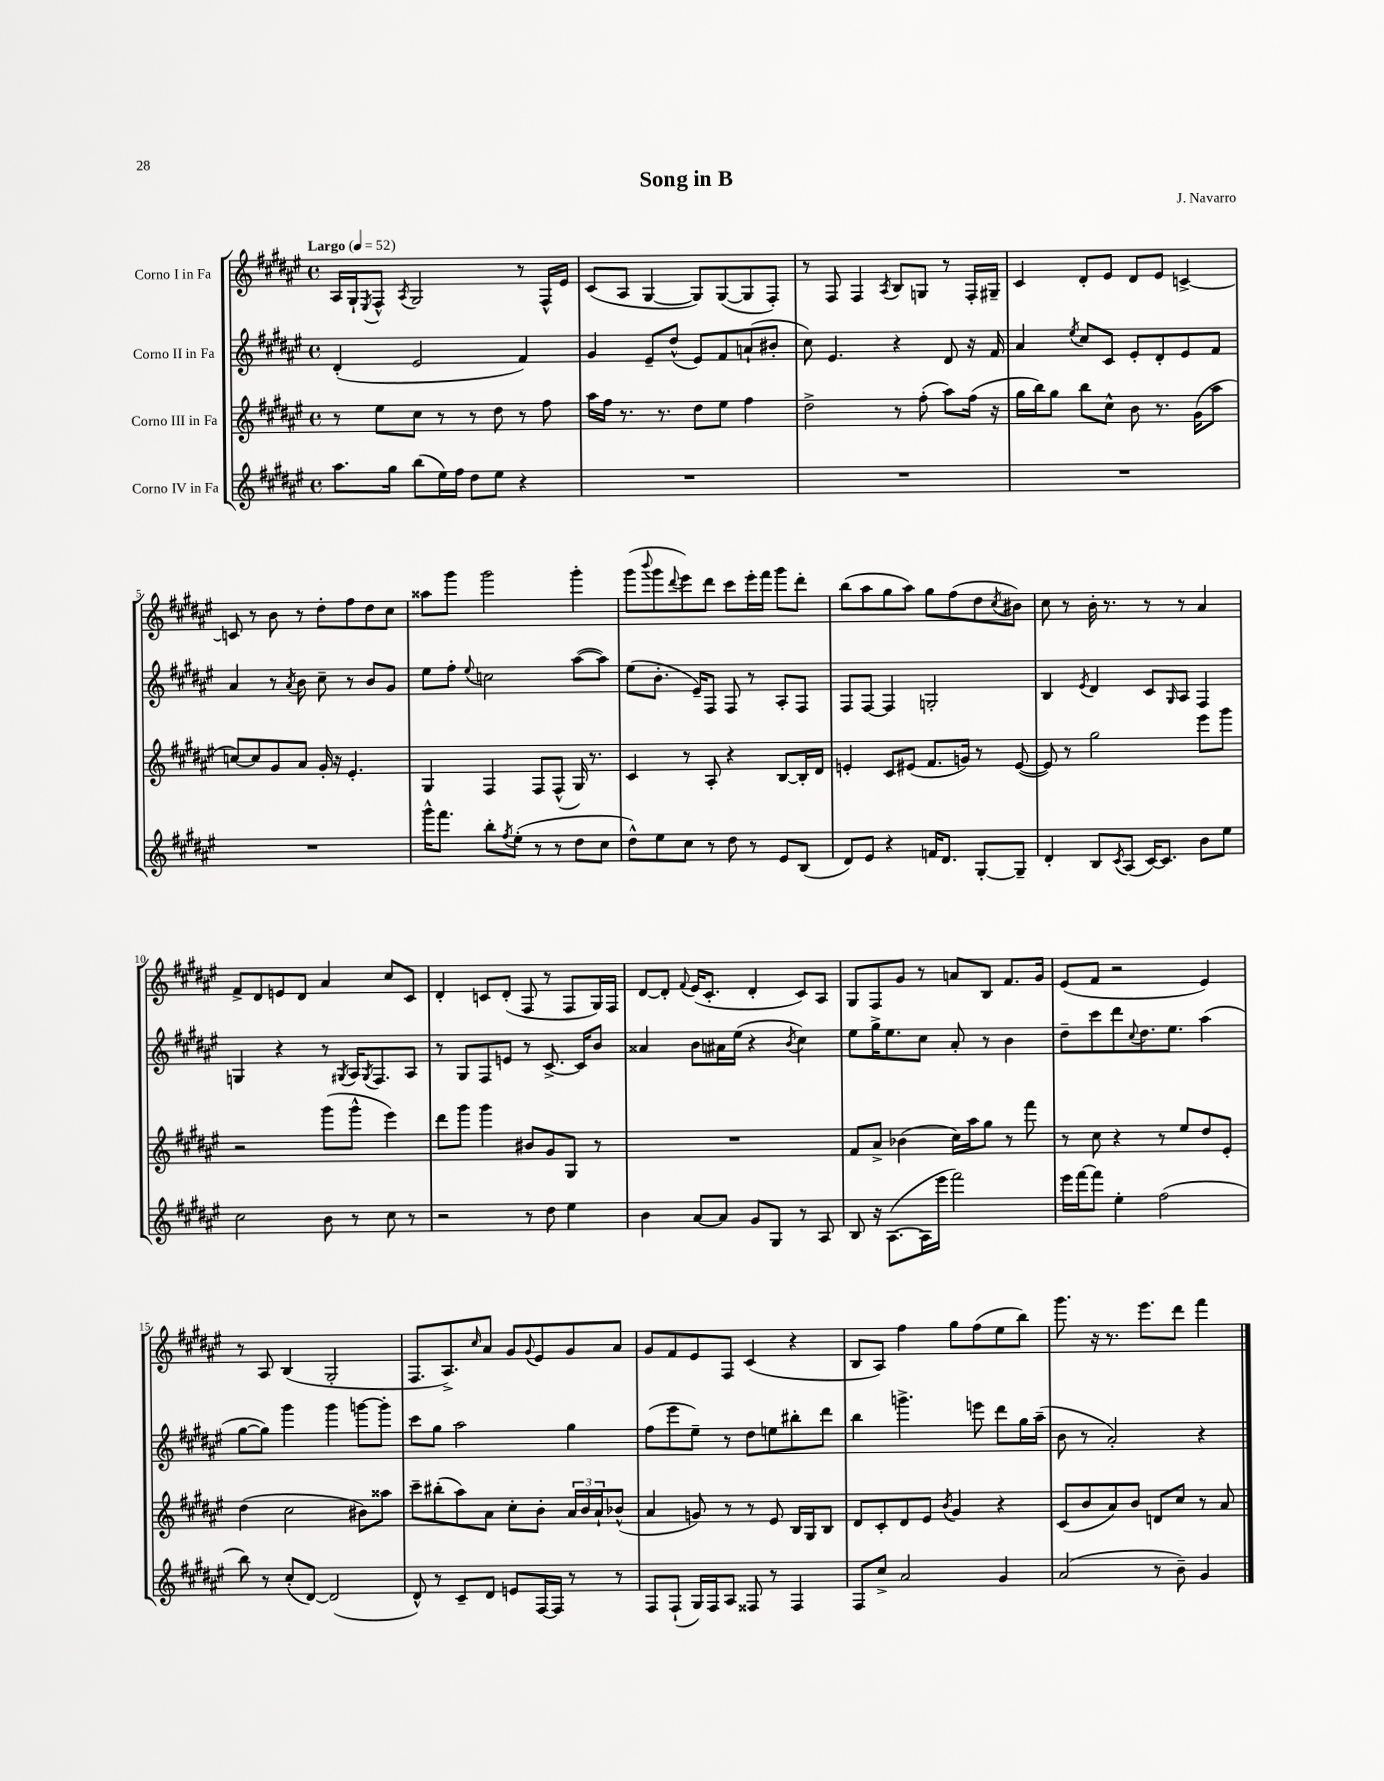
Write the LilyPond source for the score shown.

\header { title = "Song in B" composer = "J. Navarro" }
<<
\new StaffGroup <<
\new Staff = "s0" \with { instrumentName = "Corno I in Fa" } {
    \clef treble \key fis \major \defaultTimeSignature \time 4/4 \tempo "Largo" 4 = 52
    ais16 gis16-! \acciaccatura { eis8 } fis8-^ \acciaccatura { ais8 } gis2 r8 fis16-^ eis'16 |
    cis'8( ais8 gis4~ gis8) gis8~( gis8 fis8-.) |
    r8 fis8 fis4 \acciaccatura { ais8 } b8 g8 r8 fis16-. gis16-- |
    cis'4 dis'8-. eis'8 dis'8 eis'8 c'4~-> |
    c'8 r8 b'8 r8 dis''8-. fis''8 dis''8 cis''8 |
    aisis''8 gis'''8 gis'''2 gis'''4-. |
    gis'''8( \appoggiatura { b'''8 } gis'''8 \appoggiatura { dis'''8 } eis'''8) dis'''8 cis'''8 eis'''16-. fis'''16 gis'''8 dis'''8-. |
    b''8( ais''8 gis''8 ais''8) gis''8 fis''8( dis''8 \acciaccatura { cis''8 } bis'8) |
    cis''8 r8 b'16-. r8. r8 r8 ais'4 |
    fis'8-> dis'8 e'8 dis'8 ais'4 cis''8 cis'8 |
    dis'4-. c'8 dis'8-.( fis8 r8 fis8 gis16) fis16 |
    dis'8~ dis'8-. \appoggiatura { fis'8 } eis'16( cis'8.-. dis'4-. cis'8) ais8 |
    gis8 fis8 gis'8 r8 a'8 b8 fis'8. gis'16 |
    eis'8( fis'8 r2 eis'4) |
    r8 ais8 b4( gis2-. |
    fis8. ais8.->) \grace { cis''16 } ais'8 gis'8 \appoggiatura { gis'8 } eis'8 gis'8 ais'8 |
    gis'8 fis'8 eis'8 fis8 cis'4( r4 |
    b8 ais8) fis''4 gis''8 fis''8( eis''8 b''8) |
    gis'''8. r16 r8. eis'''8. dis'''8 fis'''4 \bar "|." |
}
\new Staff = "s1" \with { instrumentName = "Corno II in Fa" } {
    \clef treble \key fis \major \defaultTimeSignature \time 4/4
    dis'4-.( eis'2 fis'4) |
    gis'4 eis'8-- dis''8-^( eis'8) fis'8 a'8-!( bis'8-. |
    cis''8) eis'4. r4 dis'8 r16 fis'16 |
    ais'4 \acciaccatura { eis''8 } cis''8 cis'8 eis'8-. dis'8-. eis'8 fis'8 |
    ais'4 r8 \acciaccatura { ais'8 } b'8 cis''8-- r8 b'8 gis'8 |
    eis''8 fis''8-. \appoggiatura { eis''8 } c''2 ais''8~( ais''8) |
    eis''8( b'8.-. eis'16--) fis8 fis8 r8 ais8-. fis8 |
    fis8 fis8~ fis4 g2-. |
    b4 \acciaccatura { eis'8 } dis'4 cis'8 \grace { gis16 } ais8 fis4 |
    g4 r4 r8 \acciaccatura { gis8 } ais16 \acciaccatura { gis8 } fis8. ais8 |
    r8 gis8 fis8 e'8 r8 cis'8.~-> cis'16 b'8 |
    aisis'4 b'8 ais'16 eis''16( r4 \acciaccatura { b'8 } cis''4) |
    eis''8 gis''16-> eis''8. cis''8 ais'8-. r8 b'4 |
    dis''8-- cis'''8 dis'''8 \appoggiatura { cis''8 } dis''8. eis''8. ais''4( |
    gis''8~ gis''8) gis'''4 gis'''4 g'''8~ g'''8-. |
    cis'''8 gis''8 ais''2 gis''4 |
    fis''8( eis'''8 eis''8--) r8 dis''8 e''8 bis''8-. dis'''8 |
    b''4 g'''4.-> e'''8 dis'''8 gis''16 ais''16--( |
    b'8 r8 ais'2-.) r4 \bar "|." |
}
\new Staff = "s2" \with { instrumentName = "Corno III in Fa" } {
    \clef treble \key fis \major \defaultTimeSignature \time 4/4
    r8 eis''8 cis''8 r8 r8 dis''8 r8 fis''8 |
    ais''16 fis''16 r8. r8. dis''8 eis''8 fis''4 |
    dis''2-> r8 fis''8-.( ais''8) fis''16( r16 |
    gis''16 b''16) gis''8 b''8 cis''8-^ b'8 r8. gis'16( ais''8 |
    c''8~) c''8 gis'8 ais'8 gis'16-. r16 eis'4.-. |
    gis4 fis4 fis8 fis8-^( gis16) r8. |
    cis'4 r8 ais8-. r4 b8~ b16-. dis'16 |
    e'4-. cis'8 eis'8( fis'8. g'16) r8 eis'8~( |
    eis'8) r8 gis''2 eis'''8 gis'''8 |
    r2 gis'''8( gis'''8-^ eis'''4) |
    dis'''8 gis'''8 gis'''4 bis'8 gis'8 gis8 r8 |
    R1 |
    fis'8 ais'8-> bes'4( cis''16) ais''16 gis''8 r8 fis'''8 |
    r8 cis''8 r4 r8 eis''8 dis''8 eis'8-. |
    dis''4( cis''2 bis'8) aisis''8 |
    cis'''8-- bis''8-.( ais''8) ais'8 cis''8-. b'8-. \tuplet 3/2 { ais'16 b'16 ais'16-! } bes'8-^( |
    ais'4 g'8) r8 r8 eis'8 b16 gis16 b8 |
    dis'8 cis'8-. dis'8 eis'8 \acciaccatura { b'8 } gis'4 r4 |
    cis'8( b'8 ais'8) b'8 d'8 cis''8 r8 ais'8 \bar "|." |
}
\new Staff = "s3" \with { instrumentName = "Corno IV in Fa" } {
    \clef treble \key fis \major \defaultTimeSignature \time 4/4
    ais''8. gis''16 b''8( eis''16) fis''16 dis''8 eis''8 r4 |
    R1 |
    R1 |
    R1 |
    R1 |
    gis'''16-^ fis'''8. b''8-. \acciaccatura { fis''8 } eis''8-.( r8 r8 dis''8 cis''8 |
    dis''8-^) eis''8 cis''8 r8 dis''8 r8 eis'8 b8( |
    dis'8) eis'8 r4 f'16 dis'8. gis8~-. gis8-- |
    dis'4-. b8 \acciaccatura { cis'8 } ais8( cis'16~) cis'8. b'8 eis''8 |
    cis''2 b'8 r8 cis''8 r8 |
    r2 r8 dis''8 eis''4 |
    b'4 ais'8~ ais'8 gis'8 gis8 r8 ais8 |
    b8 r16 ais8.~( ais16 eis'''16 fis'''2) |
    eis'''16 fis'''16~ fis'''8 eis''4-. fis''2( |
    b''8) r8 cis''8-.( dis'8~) dis'2( |
    dis'8-^) r8 cis'8-- dis'8 e'8 fis16~ fis16 r8 r8 |
    fis8 fis8-!( gis16) fis16 ais8 fisis8 r8 fisis4 |
    fis8 cis''8-> ais'2 gis'4 |
    ais'2( r8 b'8--) gis'4 \bar "|." |
}
>>
>>
